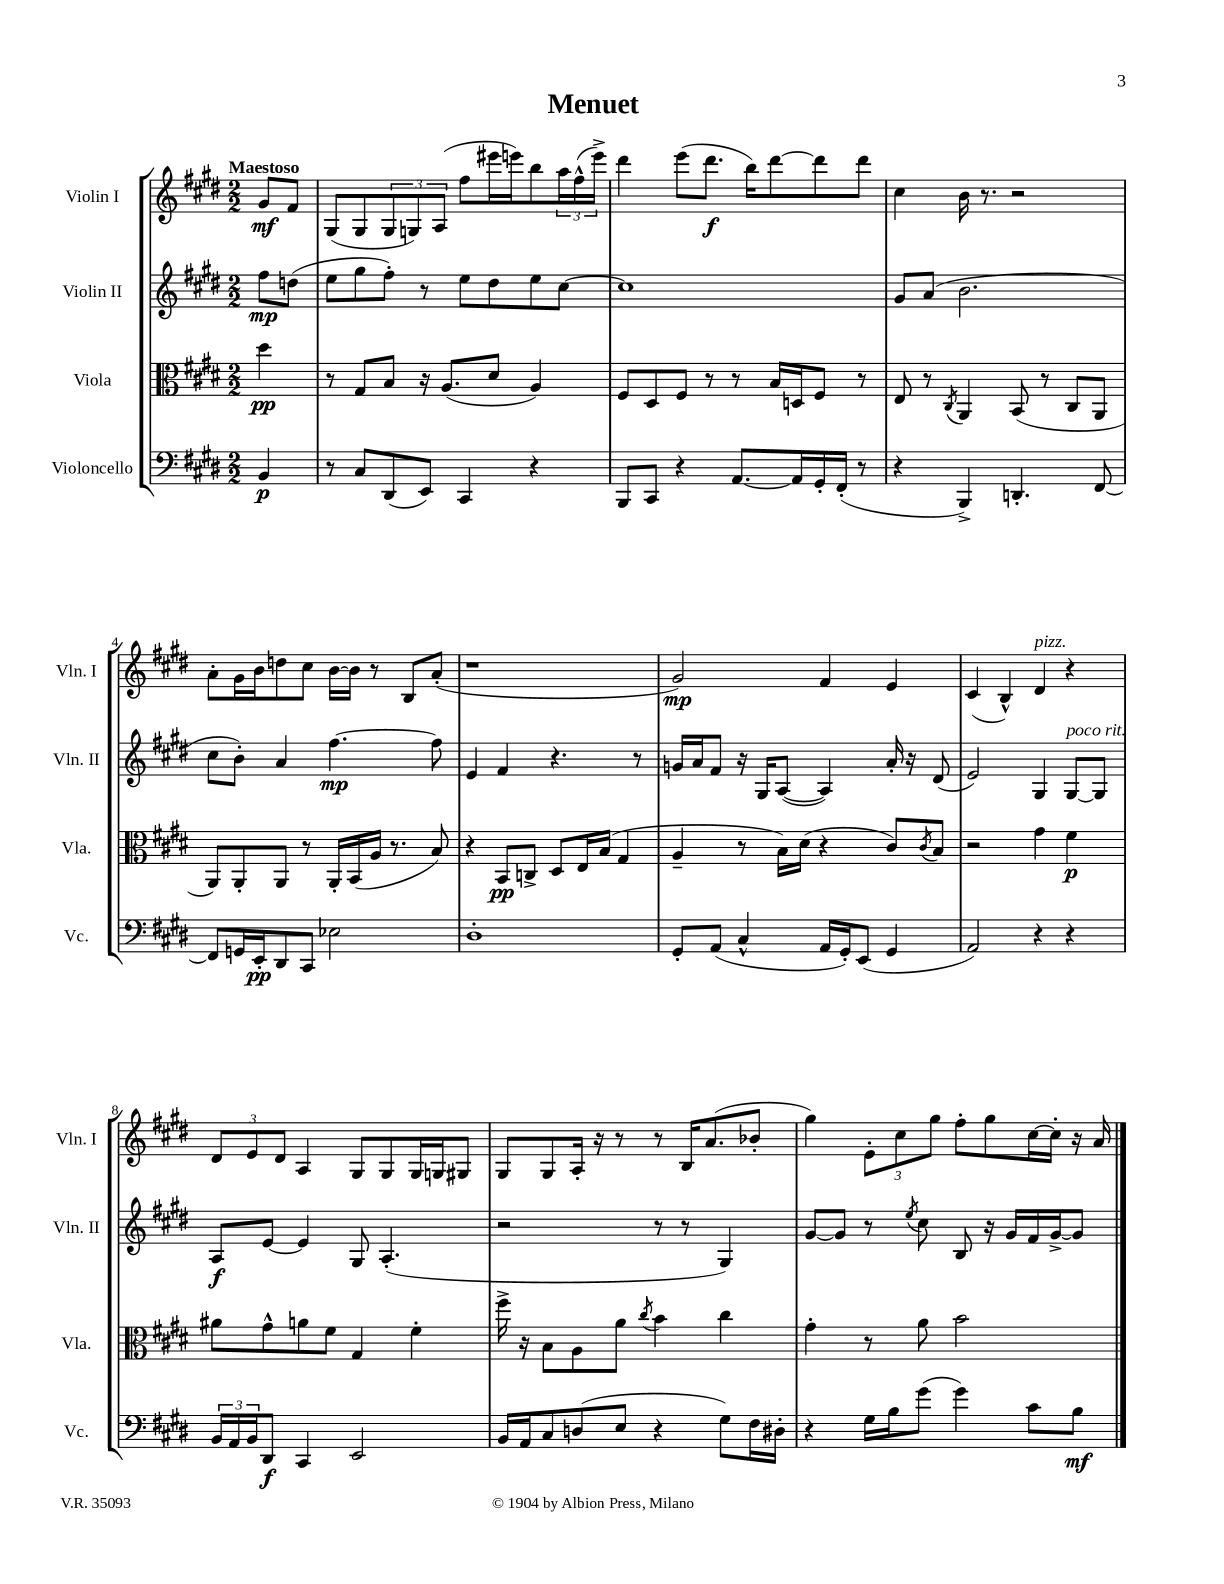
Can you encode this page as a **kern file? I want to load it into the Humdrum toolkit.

**kern	**kern	**kern	**kern
*staff4	*staff3	*staff2	*staff1
*clefF4	*clefC3	*clefG2	*clefG2
*k[f#c#g#d#]	*k[f#c#g#d#]	*k[f#c#g#d#]	*k[f#c#g#d#]
*M2/2	*M2/2	*M2/2	*M2/2
4BB	4dd#	8ff#	8g#
.	.	(8dd	8f#
=	=	=	=
8r	8r	8ee	(8G#
8C#	8G#	8gg#	8G#
(8DD#	8B	8ff#')	12G#
.	.	.	12G)
8EE)	16r	8r	.
.	.	.	(12A
.	(8.A	.	.
4CC#	.	8ee	8ff#
.	8d#	8dd#	16eee#
.	.	.	16eee)
4r	4A)	8ee	8bb
.	.	[8cc#	24aa
.	.	.	(24ff#^^
.	.	.	24eee^)
=	=	=	=
8BBB	8F#	1cc#]	4ddd#
8CC#	8D#	.	.
4r	8F#	.	(8eee
.	8r	.	8.ddd#
[8.AA	8r	.	.
.	.	.	16bb)
.	16B	.	[8ddd#
16AA]	16D	.	.
16GG#'	8F#	.	8ddd#]
(16FF#'	.	.	.
8r	8r	.	8ddd#
=	=	=	=
4r	8E	8g#	4cc#
.	8r	(8a	.
.	8qC#	.	.
4BBB^)	4AA	2.b	16b
.	.	.	8.r
4.DD'	(8BB	.	2r
.	8r	.	.
.	8C#	.	.
[8FF#	8AA	.	.
=	=	=	=
8FF#]	8AA)	8cc#	8a'
16GG	8AA'	8b')	16g#
16EE'	.	.	16b
8DD#	8AA	4a	8dd
8CC#	8r	.	8cc#
2E-	16AA'	[4.ff#	[16b
.	(16BB	.	16b]
.	16A	.	8r
.	8.r	.	.
.	.	.	8B
.	8B)	8ff#]	(8a'
=	=	=	=
1D#'	4r	4e	1r
.	8BB	4f#	.
.	8C^	.	.
.	8D#	4.r	.
.	16E	.	.
.	(16B	.	.
.	4G#	.	.
.	.	8r	.
=	=	=	=
8GG#'	4A~	16g	2g#)
.	.	16a	.
(8AA	.	8f#	.
4C#^^	8r	16r	.
.	.	16G#	.
.	16B)	([8A	.
.	(16d#	.	.
16AA	4r	4A])	4f#
16GG#')	.	.	.
(8EE	.	.	.
4GG#	8c#)	16a'	4e
.	.	16r	.
.	8qc#	.	.
.	8B	(8d#	.
=	=	=	=
2AA)	2r	2e)	(4c#
.	.	.	4B^^)
4r	4g#	4G#	4d#
4r	4f#	[8G#	4r
.	.	8G#]	.
=	=	=	=
24BB	8a#	8A	12d#
24AA	.	.	.
24BB	.	.	12e
8DD#	8g#^^	[8e	.
.	.	.	12d#
4CC#	8a	4e]	4A
.	8f#	.	.
2EE	4G#	8G#	8G#
.	.	(4.A'	8G#
.	4f#'	.	16G#
.	.	.	16G
.	.	.	8G#
=	=	=	=
16BB	16ff#^	2r	8G#
16AA	16r	.	.
8C#	8B	.	8G#
(8D	8A	.	16A'
.	.	.	16r
8E	8a	.	8r
.	8qcc#	.	.
4r	4b	8r	8r
.	.	8r	16B
.	.	.	(8.a
8G#)	4cc#	4G#)	.
16F#	.	.	8b-'
16D#'	.	.	.
=	=	=	=
4r	4g#'	[8g#	4gg#)
.	.	8g#]	.
16G#	8r	8r	12e'
16B	.	.	.
.	.	.	12cc#
.	.	8qee	.
(8g#	8a	8cc#	.
.	.	.	12gg#
4g#)	2b	8B	8ff#'
.	.	16r	8gg#
.	.	16g#	.
8c#	.	16f#	[16cc#
.	.	[16g#^	16cc#']
8B	.	8g#]	16r
.	.	.	16a
==	==	==	==
*-	*-	*-	*-
